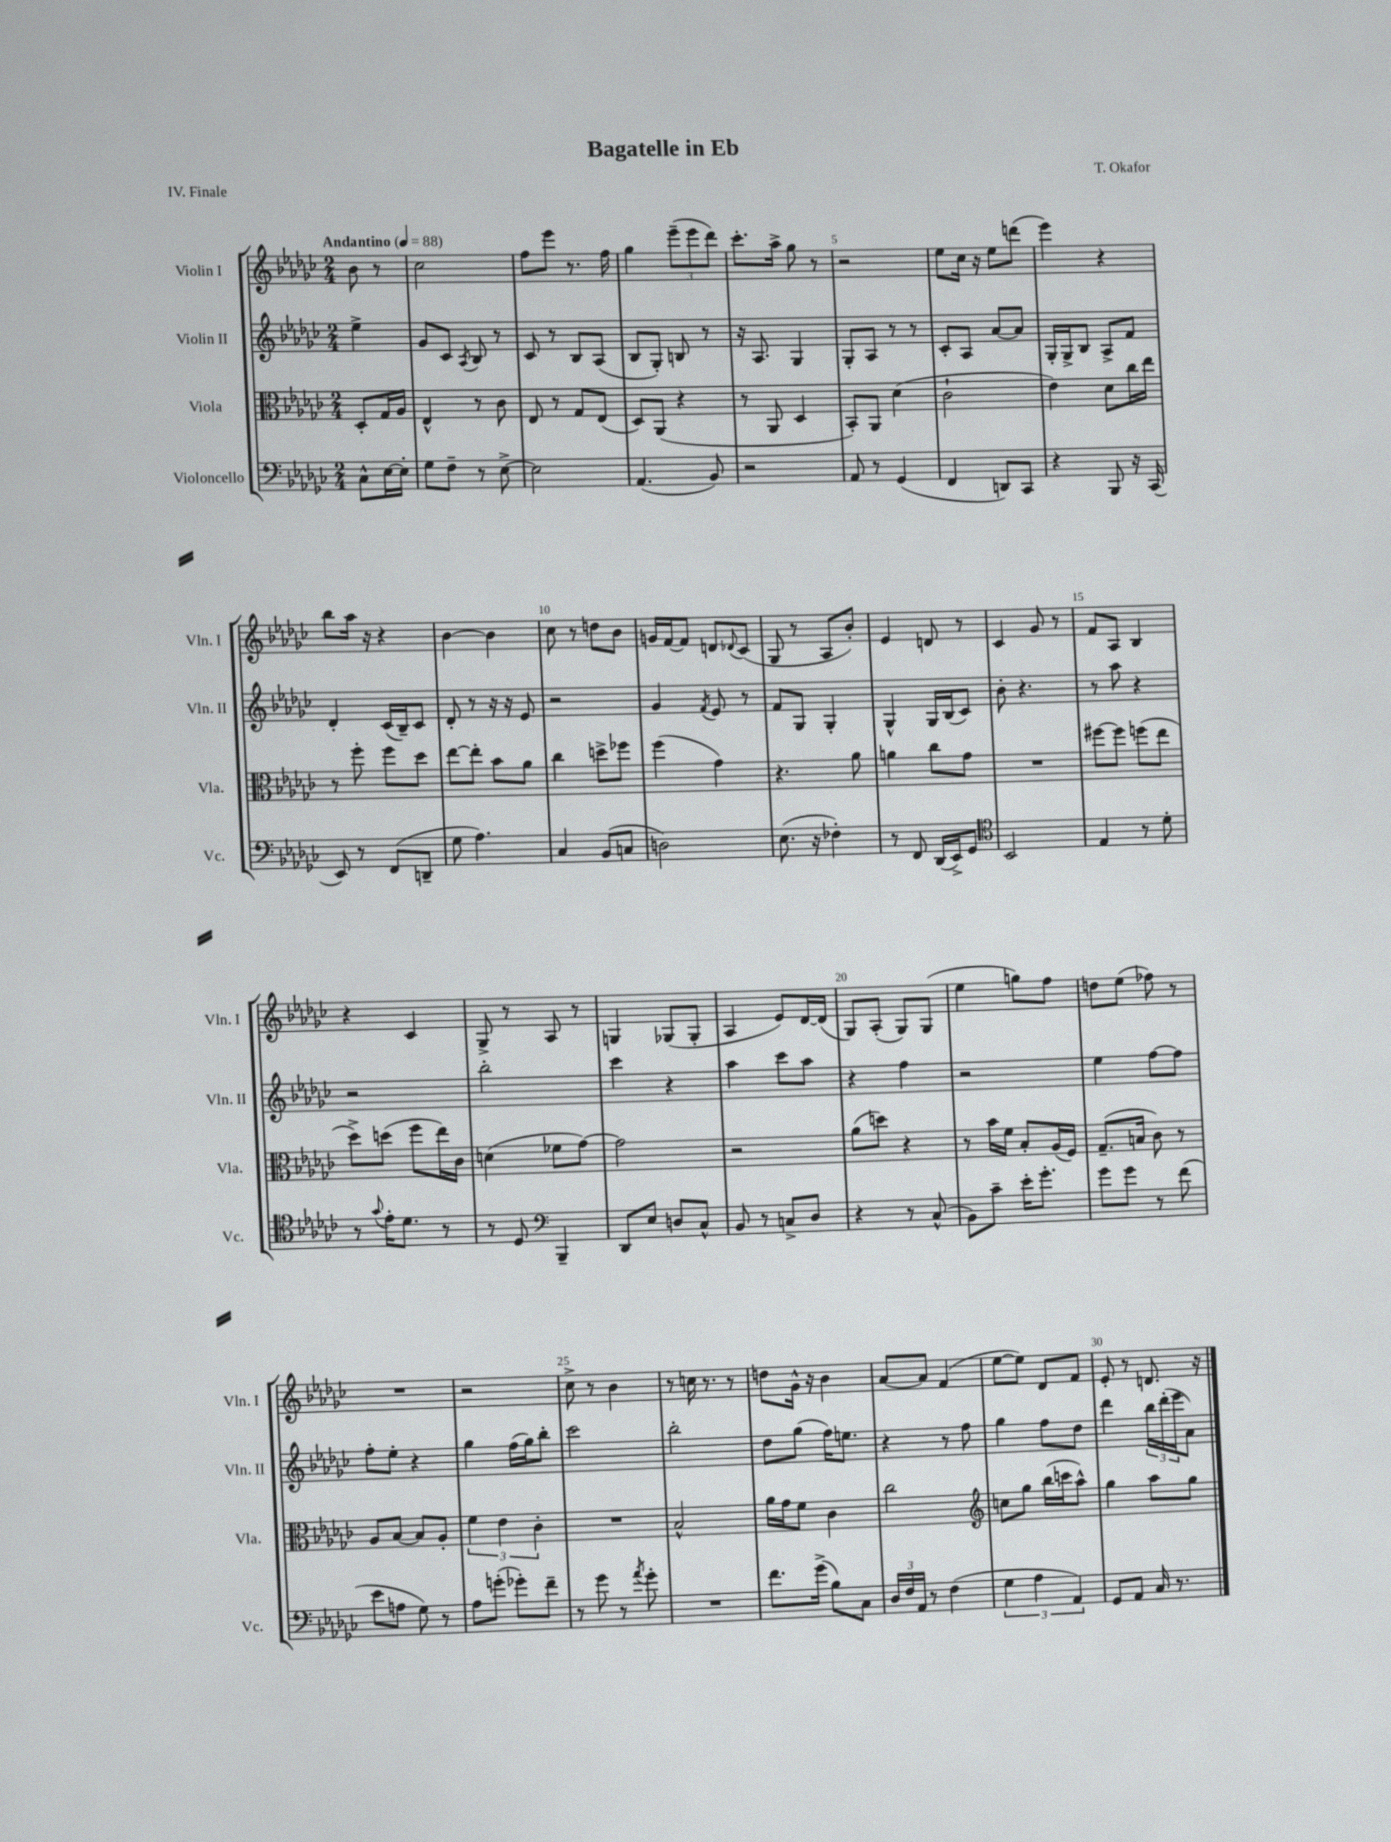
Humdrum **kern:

**kern	**kern	**kern	**kern
*staff4	*staff3	*staff2	*staff1
*clefF4	*clefC3	*clefG2	*clefG2
*k[b-e-a-d-g-c-]	*k[b-e-a-d-g-c-]	*k[b-e-a-d-g-c-]	*k[b-e-a-d-g-c-]
*M2/4	*M2/4	*M2/4	*M2/4
*MM88	*MM88	*MM88	*MM88
8C-^^	8D-'	4ee-^	8b-
[16E-	16G-	.	8r
16E-']	16A-	.	.
=	=	=	=
8G-	4E-^^	8g-	2cc-
8F~	.	8c-	.
.	.	8qA-	.
8r	8r	8B-	.
[8E-^	8c-	8r	.
=	=	=	=
2E-]	8E-	8c-	8ff
.	8r	8r	8eee-
.	8G-	8B-	8.r
.	(8E-	(8A-	.
.	.	.	16ff
=	=	=	=
(4.AA-	8D-)	8B-	4gg-
.	(8AA-	8G-')	.
.	4r	8B	(12eee-~
.	.	.	12eee-
8BB-)	.	8r	.
.	.	.	12ddd-)
=	=	=	=
2r	8r	16r	8.ccc-'
.	.	8.A-	.
.	8AA-	.	.
.	.	.	16aa-^
.	4D-	4G-	8gg-
.	.	.	8r
=	=	=	=
8AA-	8BB-')	8G-'	2r
8r	8AA-	8A-	.
(4GG-	(4d-	8r	.
.	.	8r	.
=	=	=	=
4FF	2c-`	8c-'	8ee-
.	.	8A-	16cc-
.	.	.	16r
8DD)	.	[8a-	8ee-
8CC-	.	8a-]	(8ddd
=	=	=	=
4r	4e-)	16G-'	4eee-)
.	.	16G-^	.
.	.	8B-	.
8BBB-	8d-	8A-^	4r
16r	16cc-	8f	.
(16CC-	16ee-	.	.
=	=	=	=
8EE-)	8r	4d-'	8bb-
8r	8ff'	.	16aa-
.	.	.	16r
(8FF	8ff	(16c-	4r
.	.	16B-~)	.
8DD~	8dd-	8c-	.
=	=	=	=
8G-	[8ee-	8d-'	[4b-
4.A-)	8ee-']	8r	.
.	8b-	16r	4b-]
.	.	16r	.
.	8a-	8e-	.
=	=	=	=
4C-	4cc-	2r	8cc-
.	.	.	8r
(8BB-	8dd^	.	8dd
8C	8ff-	.	8b-
=	=	=	=
2D)	(4ff	4g-	16g
.	.	.	[16f
.	.	.	8f]
.	.	8qf	.
.	4g-)	8e-	8d
.	.	.	8qqd-
.	.	8r	(8c-
=	=	=	=
(8.E-	4.r	8f	8G-
.	.	8G-	8r
16r	.	.	.
4F-')	.	4G-'	8A-
.	8a-	.	8b-')
=	=	=	=
8r	4a	4G-^^	4e-
8FF	.	.	.
(16DD-	8cc-	16G-	8d
16EE-^)	.	(16B-	.
8GG-	8g-	8c-)	8r
=	=	=	=
*clefC4	*	*	*
2BB-	2r	8b-'	4c-
.	.	4.r	.
.	.	.	8g-
.	.	.	8r
=	=	=	=
4E-	[8ff#	8r	8f
.	8ff#]	8aa-	8A-
8r	(8ff	4r	4B-
8d-'	8ee-	.	.
=	=	=	=
8r	8dd-^)	2r	4r
8qqg-	.	.	.
16e-'	(8dd	.	.
8.d-	.	.	.
.	8ff	.	4c-
8r	16ee-)	.	.
.	16c-	.	.
=	=	=	=
8r	(4d	2bb-'	8G-^
8D-	.	.	8r
*clefF4	*	*	*
4BBB-~	8f-	.	8A-
.	[8g-)	.	8r
=	=	=	=
8DD-	2g-]	4ccc-	4G
8E-	.	.	.
8D	.	4r	(8G-
8C-^^	.	.	8G-'
=	=	=	=
8BB-	2r	4aa-	4A-
8r	.	.	.
8C^	.	8ccc-	8e-)
8D-	.	8aa-	[16d-
.	.	.	(16d-]
=	=	=	=
4r	(8a-	4r	8G-)
.	8dd)	.	(8A-'
8r	4r	4ff	8G-)
(8C-^^	.	.	(8G-
=	=	=	=
8BB-)	8r	2r	4ee-
8c-~	16b-	.	.
.	16f	.	.
16e-'	8B-'	.	8gg)
8.g-'	.	.	.
.	(16A-	.	8ff
.	16F)	.	.
=	=	=	=
8g-	(8.G-~	4ee-	8dd
8g-	.	.	(8ee-
.	16B	.	.
8r	8c-)	[8ff	8ff-)
(8f	8r	8ff]	8r
=	=	=	=
8e-	8A-	8ff'	2r
8A	[8B-	8ee-'	.
8G-)	8B-]	4r	.
8r	8A-'	.	.
=	=	=	=
8A-	6f	4gg-	2r
(8g'	.	.	.
.	6e-	.	.
8g-')	.	(16ff	.
.	.	16gg-)	.
.	6c-'	.	.
8f~	.	8bb-'	.
=	=	=	=
8r	2r	2ccc-	8cc-^
8g-	.	.	8r
8r	.	.	4b-
8qa-	.	.	.
8g-'	.	.	.
=	=	=	=
2r	2B-^^	2bb-'	8r
.	.	.	16cc
.	.	.	8.r
.	.	.	8r
=	=	=	=
8.f	16a-	8dd-	8dd
.	16g-	.	.
.	8f	(8gg-	16g-^^
(16g-^	.	.	16r
8B-)	4c-	16ff)	4b-
.	.	8.ee	.
8C-	.	.	.
=	=	=	=
24D-	2cc-	4r	[8a-
24F	.	.	.
24AA-	.	.	.
8r	.	.	8a-]
(4F	.	8r	(4f
.	.	8ff	.
=	=	=	=
*	*clefG2	*	*
6G-	8cc	4gg-	[8ee-
.	8gg-	.	8ee-])
6A-	.	.	.
.	(16bb-	8ff	8d-
.	16ccc	.	.
6AA-)	.	.	.
.	8aa-^^)	8dd-	8f
=	=	=	=
8GG-	4gg-	4ddd-	8e-'
8AA-	.	.	8r
16C-	8aa-	24bb-	8.d
.	.	(24ddd-'	.
8.r	.	.	.
.	.	24eee-	.
.	8gg-	8a-)	.
.	.	.	16r
==	==	==	==
*-	*-	*-	*-
